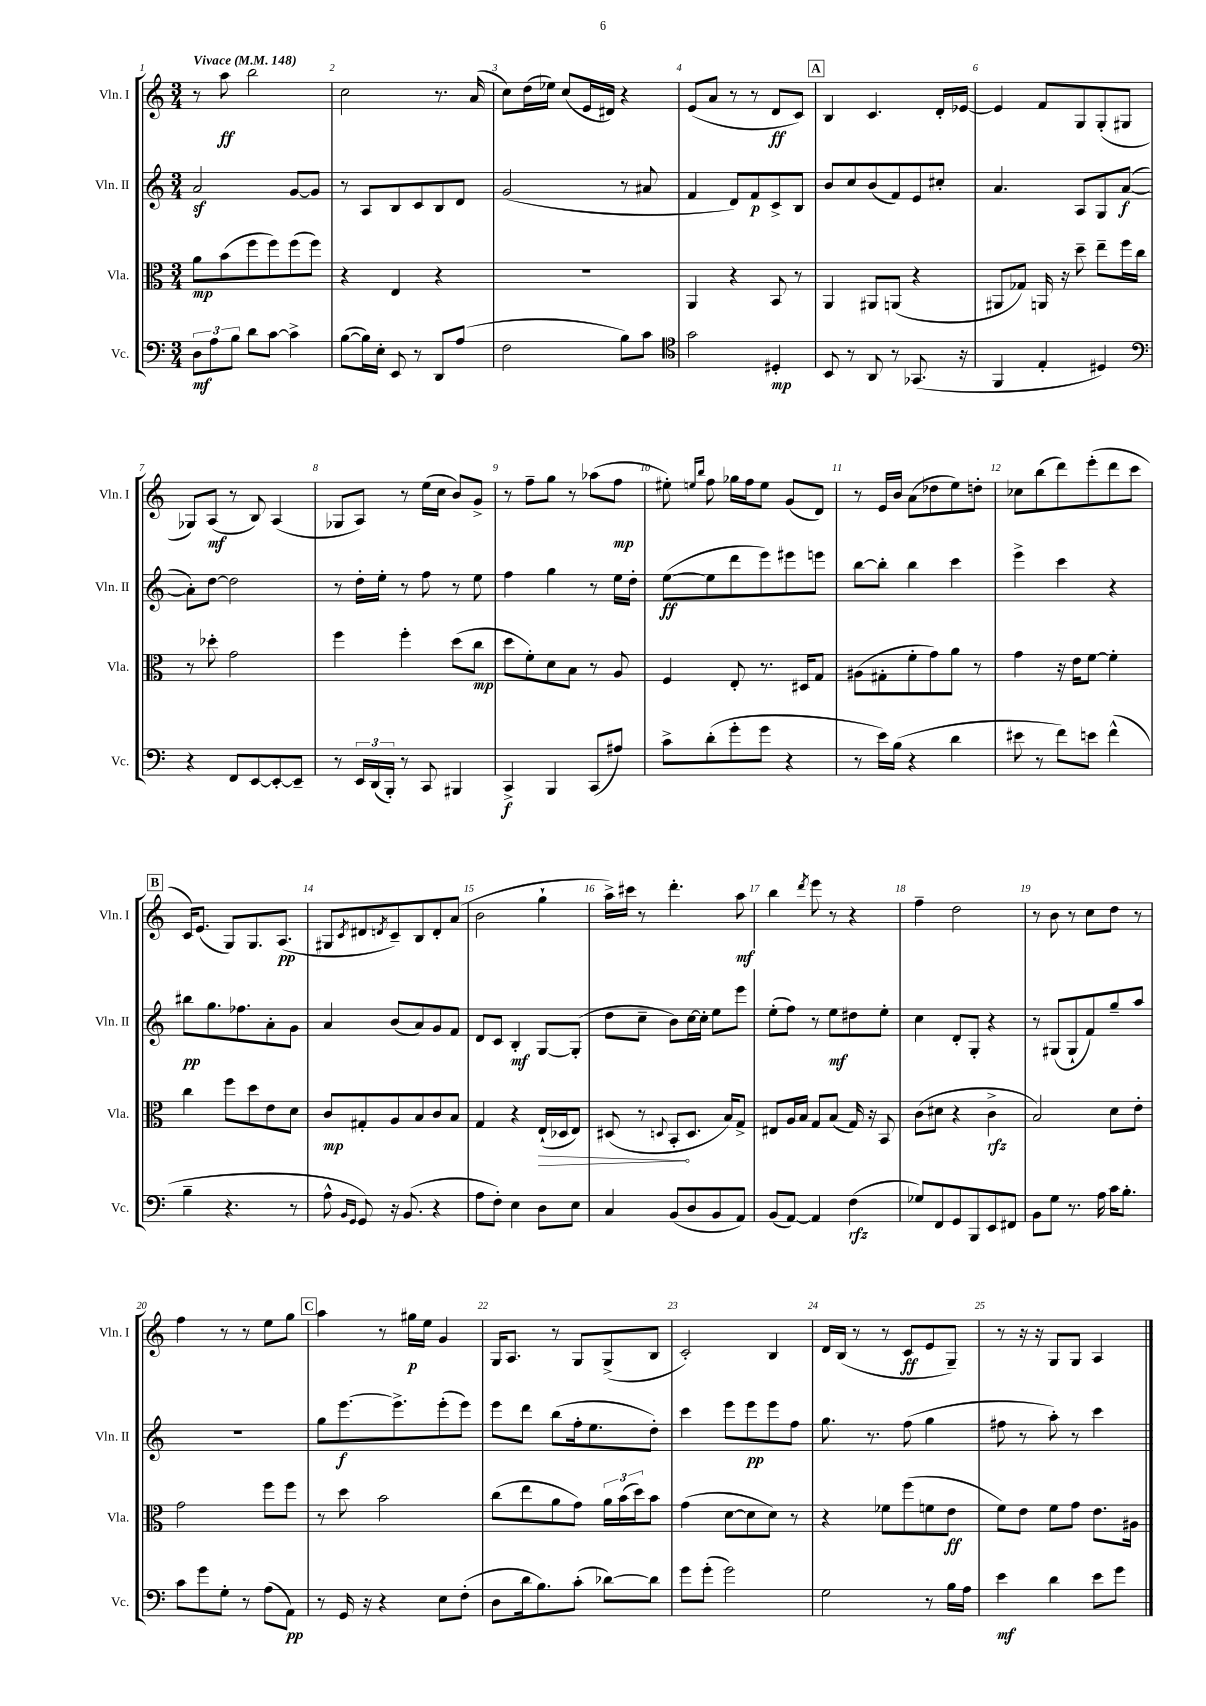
<<
\new StaffGroup <<
\new Staff = "s0" \with { instrumentName = "Vln. I" shortInstrumentName = "Vln. I" } {
    \clef treble \key c \major \numericTimeSignature \time 3/4 \tempo "Vivace" 4 = 148
    r8 a''8\ff b''2 |
    c''2 r8. a'16( |
    c''8) d''16( ees''16) c''8( e'16 dis'16) r4 |
    e'8( a'8 r8 r8 d'8\ff c'8) |
    \mark \markup { \box "A" } b4 c'4. d'16-. ees'16~ |
    ees'4 f'8 g8 g8-.( gis8 |
    ges8) a8\mf( r8 b8) a4( |
    ges8 a8) r8 e''16( c''16 b'8) g'8-> |
    r8 f''8-- g''8 r8 aes''8( f''8\mp |
    eis''8-.) \grace { e''16 b''16 } f''8 ges''16 f''16 e''8 g'8( d'8) |
    r8 e'16 b'16 a'8( des''8 e''8) d''8-. |
    ces''8 b''8( d'''8) e'''8-.( d'''8 c'''8 |
    \mark \markup { \box "B" } c'16) e'8.( g8) g8. a8.\pp( |
    gis8 \acciaccatura { c'8 } dis'8 \acciaccatura { d'8 } c'8--) b8 d'8-. a'8( |
    b'2 g''4-! |
    a''16->) cis'''16 r8 d'''4.-. a''8\mf |
    b''4 \acciaccatura { d'''8 } e'''8 r8 r4 |
    f''4-- d''2 |
    r8 b'8 r8 c''8 d''8 r8 |
    f''4 r8 r8 e''8 g''8 |
    \mark \markup { \box "C" } a''4 r8 gis''16\p e''16 g'4 |
    g16 a8. r8 g8 g8->( b8 |
    c'2-.) b4 |
    d'16 b16( r8 r8 c'8\ff e'8 g8--) |
    r8 r16 r16 g8 g8 a4 \bar "|." |
}
\new Staff = "s1" \with { instrumentName = "Vln. II" shortInstrumentName = "Vln. II" } {
    \clef treble \key c \major \numericTimeSignature \time 3/4
    a'2\sf g'8~ g'8 |
    r8 a8 b8 c'8 b8 d'8 |
    g'2( r8 ais'8 |
    f'4 d'8) f'8\p c'8-> b8 |
    \mark \markup { \box "A" } b'8 c''8 b'8( f'8) e'8 cis''8-. |
    a'4. a8 g8 a'8~\f( |
    a'8-.) d''8~ d''2 |
    r8 d''16-. e''16-. r8 f''8 r8 e''8 |
    f''4 g''4 r8 e''16 d''16-. |
    e''8~\ff( e''8 d'''8 e'''8) eis'''8 e'''8 |
    b''8~ b''8-. b''4 c'''4 |
    e'''4-> c'''4 r4 |
    \mark \markup { \box "B" } bis''8\pp g''8. fes''8. a'8-. g'8 |
    a'4 b'8( a'8) g'8 f'8 |
    d'8 c'8 b4-.\mf g8~ g8-.( |
    d''8 c''8-- b'8) c''16~ c''16-. e''8 e'''8 |
    e''8-.( f''8) r8 e''8\mf dis''8 e''8-. |
    c''4 d'8-. g8-. r4 |
    r8 gis8( gis8-! f'8) g''8-- a''8 |
    R2. |
    \mark \markup { \box "C" } g''8 e'''8.~\f e'''8.-> e'''8-.( e'''8) |
    e'''8 d'''8 b''8( f''16-. e''8. d''8-.) |
    c'''4 e'''8 e'''8\pp e'''8 f''8 |
    g''8. r8. f''8( g''4 |
    fis''8 r8 a''8-.) r8 c'''4 \bar "|." |
}
\new Staff = "s2" \with { instrumentName = "Vla." shortInstrumentName = "Vla." } {
    \clef alto \key c \major \numericTimeSignature \time 3/4
    a'8\mp b'8( f''8 f''8) f''8( f''8) |
    r4 e4 r4 |
    R2. |
    a,4 r4 b,8 r8 |
    \mark \markup { \box "A" } a,4 ais,8 a,8( r4 |
    ais,8 ges8) a,16 r16 d''8-- e''8-- f''16 c''16 |
    r8 des''8-. g'2 |
    f''4 f''4-. d''8( c''8\mp |
    d''8 f'8-.) d'8 b8 r8 a8 |
    f4 e8-. r8. dis16 g8 |
    ais8( gis8-. f'8-. g'8) a'8 r8 |
    g'4 r16 e'16 f'8~ f'4-. |
    \mark \markup { \box "B" } c''4 f''8 d''8 e'8 d'8 |
    c'8\mp gis8-. a8 b8 c'8 b8 |
    g4 r4 \once \override Hairpin.circled-tip = ##t e16-!\>( des16 e8) |
    dis8( r8 \appoggiatura { d8 } b,8-.\! d8. b16) g8-> |
    eis8 a16 b16 g8 b8( g16) r16 b,8 |
    c'8( dis'8 r4 c'4->\rfz |
    b2) d'8 e'8-. |
    g'2 f''8 f''8 |
    \mark \markup { \box "C" } r8 d''8 b'2 |
    c''8( e''8 a'8 g'8) \tuplet 3/2 { a'16 b'16( d''16) } b'8 |
    g'4( d'8~ d'8 d'8) r8 |
    r4 fes'8 f''8( f'8 e'8\ff |
    f'8) e'8 f'8 g'8 e'8. ais16 \bar "|." |
}
\new Staff = "s3" \with { instrumentName = "Vc." shortInstrumentName = "Vc." } {
    \clef bass \key c \major \numericTimeSignature \time 3/4
    \tuplet 3/2 { d8\mf a8 b8 } d'8 c'8~ c'4-> |
    b8~( b16) e16-. e,8 r8 d,8 a8( |
    f2 b8) c'8 |
    \clef tenor g'2 dis4-.\mp |
    \mark \markup { \box "A" } b,8 r8 a,8 r8 ges,8.( r16 |
    f,4 e4-. dis4) |
    \clef bass r4 f,8 e,8~ e,8~-. e,8-- |
    r8 \tuplet 3/2 { e,16 d,16( b,,16-.) } r8 c,8 bis,,4 |
    c,4->\f b,,4 c,8( ais8) |
    c'8-> d'8-.( g'8-. g'8 r4 |
    r8 e'16) b16( r4 d'4 |
    eis'8 r8 f'8) e'8 f'4-^( |
    \mark \markup { \box "B" } b4-- r4. r8 |
    a8-^ \grace { b,16 g,16 } g,8) r16 b,8.( r4 |
    a8 f8-.) e4 d8 e8 |
    c4 b,8( d8 b,8 a,8) |
    b,8( a,8~) a,4 f4\rfz( |
    ges8) f,8 g,8 b,,8 e,8 fis,8 |
    b,8 g8 r8. a16 c'16 b8.-. |
    c'8 g'8 g8-. r8 a8( a,8\pp) |
    \mark \markup { \box "C" } r8 g,16 r16 r4 e8 f8-.( |
    d8 d'16 b8.) c'8-.( des'8~) des'8 |
    g'8 g'8-.( g'2) |
    g2 r8 b16 a16 |
    e'4\mf d'4 e'8 g'8 \bar "|." |
}
>>
>>
\layout { \context { \Score \override BarNumber.break-visibility = ##(#f #t #t) barNumberVisibility = #all-bar-numbers-visible } }
